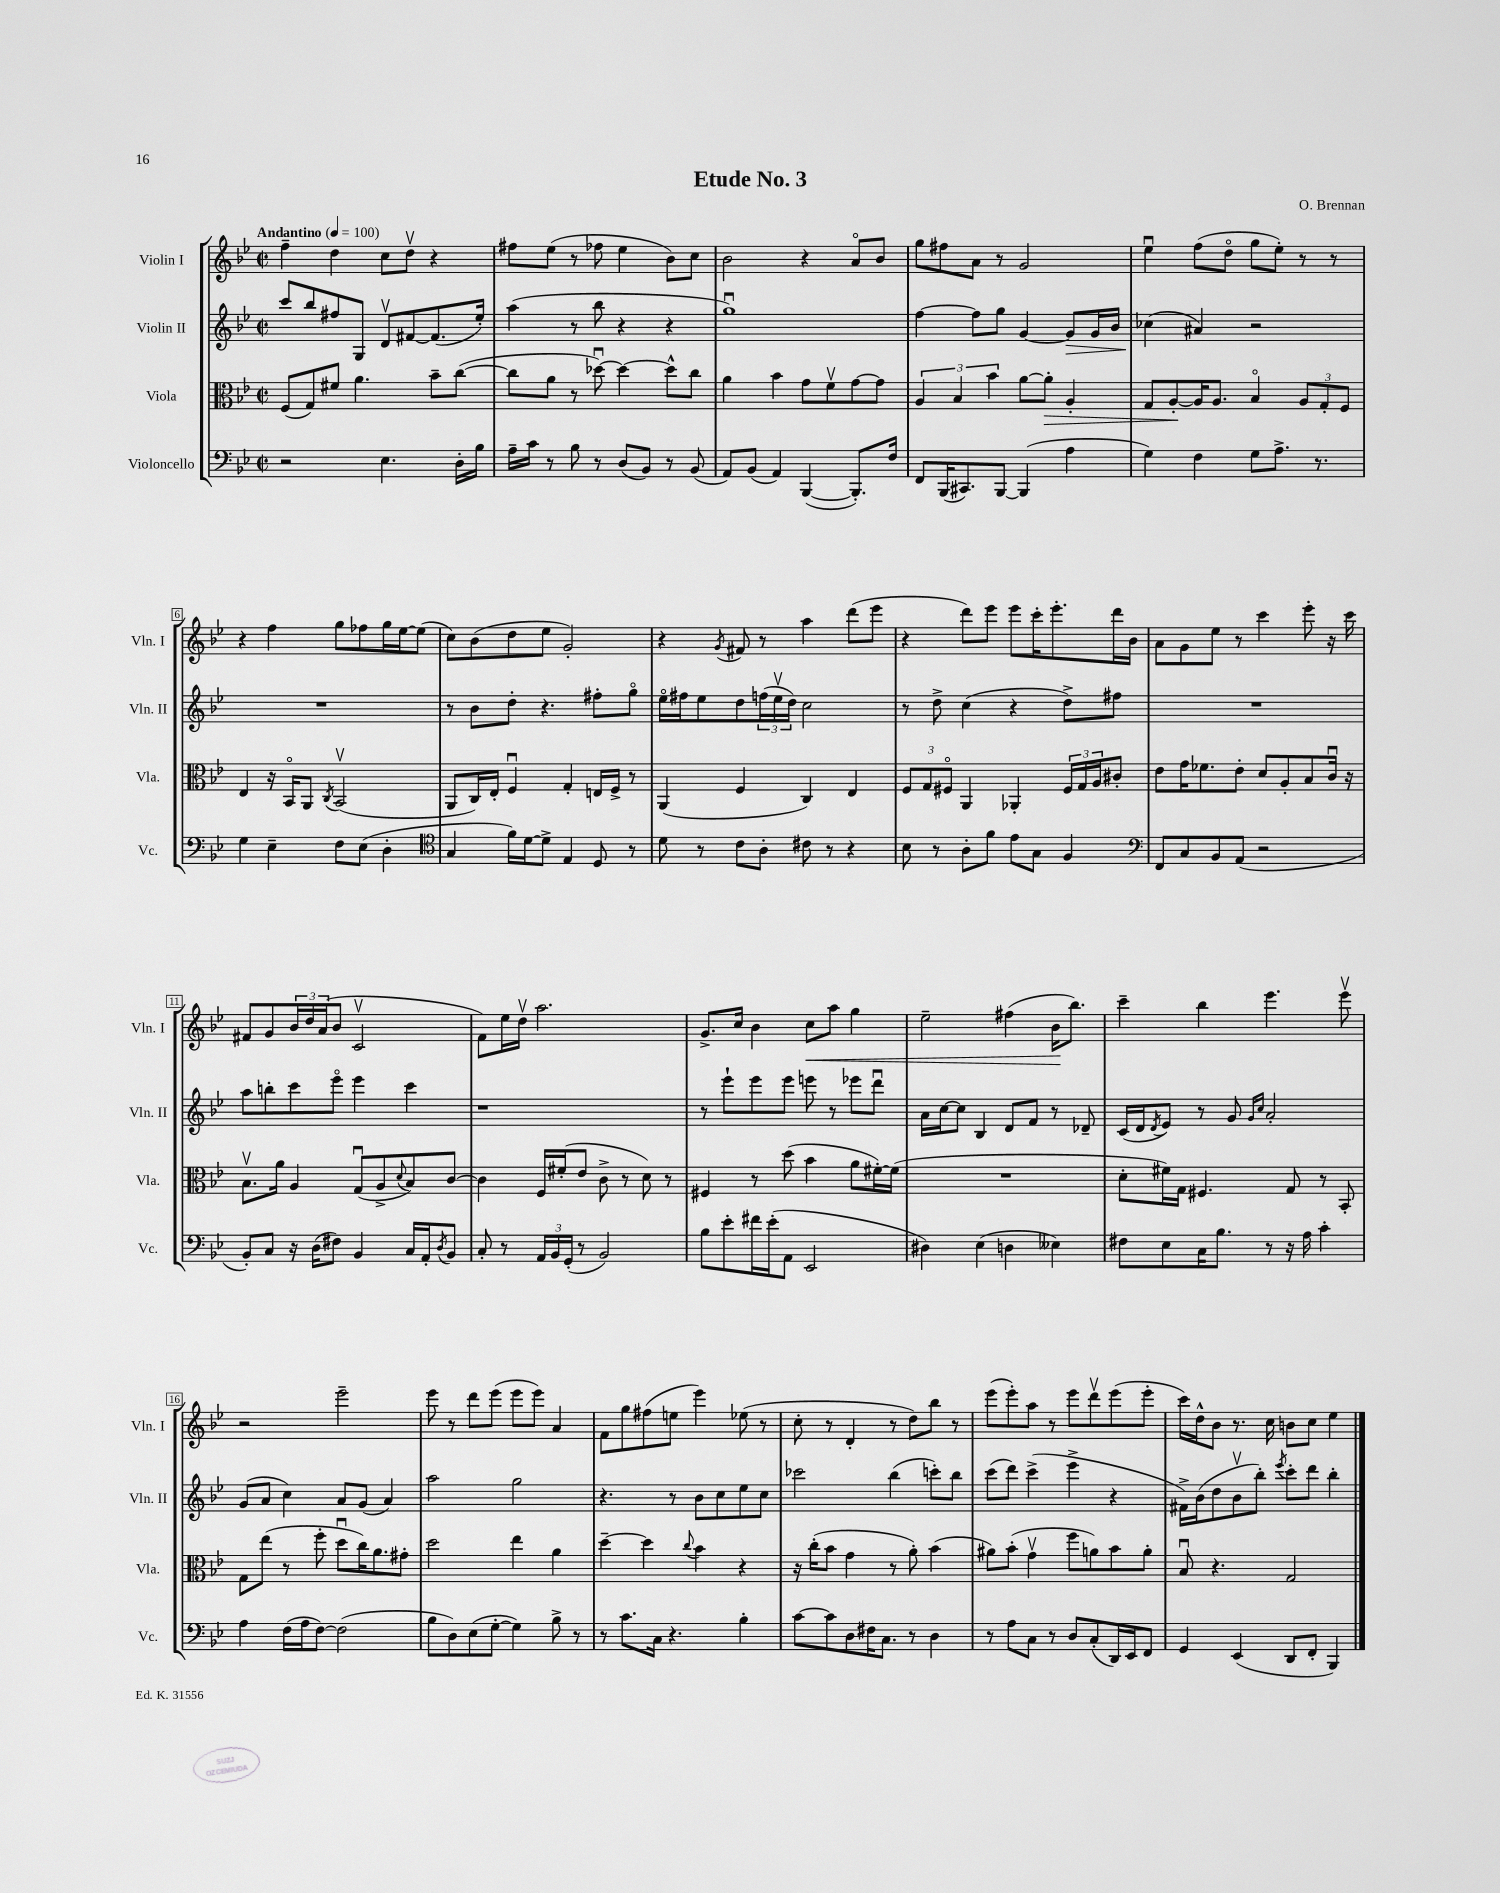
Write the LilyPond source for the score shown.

\header { title = "Etude No. 3" composer = "O. Brennan" }
<<
\new StaffGroup <<
\new Staff = "s0" \with { instrumentName = "Violin I" shortInstrumentName = "Vln. I" } {
    \clef treble \key bes \major \defaultTimeSignature \time 2/2 \tempo "Andantino" 4 = 100
    f''4-- d''4 c''8 d''8\upbow r4 |
    fis''8 ees''8( r8 fes''8 ees''4 bes'8) c''8 |
    bes'2 r4 a'8\flageolet bes'8 |
    g''8 fis''8 a'8 r8 g'2 |
    ees''4\downbow f''8( d''8\flageolet g''8 ees''8-.) r8 r8 |
    r4 f''4 g''8 fes''8 g''16 ees''16~ ees''8( |
    c''8) bes'8( d''8 ees''8 g'2-.) |
    r4 \acciaccatura { g'8 } fis'8 r8 a''4 d'''8( ees'''8 |
    r4 d'''8) ees'''8 ees'''8 c'''16-. ees'''8.-. d'''16 bes'16 |
    a'8 g'8 ees''8 r8 c'''4 ees'''8-. r16 c'''16 |
    fis'8 g'8 \tuplet 3/2 { bes'16 d''16 a'16( } bes'8 c'2\upbow |
    f'8) ees''16 d''16\upbow a''2. |
    g'8.-> c''16 bes'4 c''8\< a''8 g''4 |
    ees''2-- fis''4( bes'16\! bes''8.) |
    c'''4-- bes''4 ees'''4. ees'''8\upbow |
    r2 ees'''2-- |
    ees'''8 r8 d'''8 ees'''8( ees'''8 ees'''8) a'4 |
    f'8 g''8 fis''8( e''8 ees'''4) ees''8( r8 |
    c''8-. r8 d'4-. r8 d''8) bes''8 r8 |
    ees'''8( ees'''8-.) a''8 r8 ees'''8 d'''8\upbow ees'''8( ees'''8-. |
    c'''16) d''16-^ bes'8 r8. c''16 b'8 c''8 ees''4 \bar "|." |
}
\new Staff = "s1" \with { instrumentName = "Violin II" shortInstrumentName = "Vln. II" } {
    \clef treble \key bes \major \defaultTimeSignature \time 2/2
    c'''8 bes''8 fis''8 g8 d'8\upbow fis'8~ fis'8.( ees''16-.) |
    a''4( r8 bes''8 r4 r4 |
    g''1\downbow) |
    f''4~ f''8 g''8 g'4~ g'8\> g'16 bes'16 |
    ces''4\!( ais'4) r2 |
    R1 |
    r8 bes'8 d''8-. r4. fis''8-. g''8\flageolet |
    ees''16\flageolet fis''16 ees''8 d''8 \tuplet 3/2 { f''16( ees''16\upbow d''16) } c''2 |
    r8 d''8-> c''4( r4 d''8->) fis''8 |
    R1 |
    a''8 b''8-. c'''8 ees'''8\flageolet ees'''4 c'''4 |
    r1 |
    r8 ees'''8-! ees'''8 ees'''8 e'''8 r8 ees'''8 d'''8\downbow |
    a'16 c''16~ c''8 bes4 d'8 f'8 r8 des'8-- |
    c'16( d'16 \acciaccatura { d'8 } ees'8) r8 g'8 \grace { g'16 c''16 } a'2-. |
    g'8( a'8 c''4) a'8 g'8( a'4) |
    a''2 g''2 |
    r4. r8 bes'8 c''8 ees''8 c''8 |
    ces'''2 bes''4( c'''8-.) bes''8 |
    c'''8( d'''8) c'''4->( ees'''4-> r4 |
    fis'16->) bes'16( d''8 bes'8\upbow bes''8-.) \acciaccatura { ees'''8 } c'''8-. d'''8 bes''4-. \bar "|." |
}
\new Staff = "s2" \with { instrumentName = "Viola" shortInstrumentName = "Vla." } {
    \clef alto \key bes \major \defaultTimeSignature \time 2/2
    f8( g8) fis'8 a'4. bes'8-- c''8~( |
    c''8 a'8 r8 des''8~\downbow) des''4~ des''8-^ c''8 |
    a'4 bes'4 g'8 f'8\upbow g'8~ g'8 |
    \tuplet 3/2 { a4 bes4 bes'4 } a'8~ a'8-.\> a4-. |
    g8 a8~-.\! a16 a8. bes4\flageolet \tuplet 3/2 { a8 g8-. f8 } |
    ees4 r16 bes,16\flageolet a,8 \acciaccatura { c8 } bes,2\upbow( |
    a,8 c16) ees16-. f4\downbow g4-. e16 f16-> r8 |
    a,4( f4 c4) ees4 |
    \tuplet 3/2 { f8 g8 fis8\flageolet } a,4 aes,4-. \tuplet 3/2 { fis16 g16 a16 } cis'8-. |
    ees'8 g'16 fes'8. ees'8-. d'8 a8-. bes8 c'16\downbow r16 |
    bes8.\upbow a'16 a4 g8\downbow( a8-> \appoggiatura { d'8 } bes8) c'8~ |
    c'4 f16 fis'16-.( ees'8 c'8-> r8 d'8) r8 |
    fis4 r8 d''8( bes'4 a'8 fis'16~-.) fis'16( |
    R1 |
    d'8-. fis'16) g16 fis4. g8 r8 bes,8-. |
    g8 ees''8( r8 f''8-. d''8\downbow c''16) a'8. gis'8-. |
    d''2 ees''4 a'4 |
    d''4~-- d''4 \appoggiatura { c''8 } bes'4 r4 |
    r16 c''16-.( bes'8 g'4 r8 a'8-.) bes'4( |
    ais'8) bes'8-.( g'4\upbow f''8 a'8) bes'8 a'8-. |
    bes8\downbow r4. g2 \bar "|." |
}
\new Staff = "s3" \with { instrumentName = "Violoncello" shortInstrumentName = "Vc." } {
    \clef bass \key bes \major \defaultTimeSignature \time 2/2
    r2 ees4. d16-. bes16 |
    a16-- c'16 r8 bes8 r8 d8( bes,8) r8 bes,8( |
    a,8) bes,8( a,4) bes,,4~( bes,,8.-.) f16 |
    f,8 bes,,16( cis,8.) bes,,8~ bes,,4( a4 |
    g4) f4 g8 a8.-> r8. |
    g4 ees4-- f8 ees8( d4-. |
    \clef tenor g4 f'16) d'16~ d'8-> ees4 d8 r8 |
    d'8 r8 c'8 a8-. cis'8 r8 r4 |
    bes8 r8 a8-. f'8 ees'8 g8 f4 |
    \clef bass f,8 c8 bes,8 a,8( r2 |
    bes,8-.) c8 r16 d16( fis8) bes,4 c16 a,16-. \acciaccatura { d8 } bes,8 |
    c8-. r8 \tuplet 3/2 { a,16 bes,16 g,16-.( } r8 bes,2) |
    bes8 ees'8-. fis'16 ees'16-.( a,8 ees,2 |
    dis4) ees4( d4 eeses4) |
    fis8 ees8 c16 bes8. r8 r16 a16 c'4-. |
    a4 f16( a16 f8~) f2( |
    bes8 d8) ees8( g8~-. g4) bes8-> r8 |
    r8 c'8. c16 r4. bes4-. |
    c'8~ c'8 d8 fis16 c8. r8 d4 |
    r8 a8 c8 r8 d8 c8-.( d,16) ees,16 f,8 |
    g,4 ees,4( d,8 f,8-. bes,,4) \bar "|." |
}
>>
>>
\layout { \context { \Score \override BarNumber.stencil = #(make-stencil-boxer 0.1 0.3 ly:text-interface::print) } }
